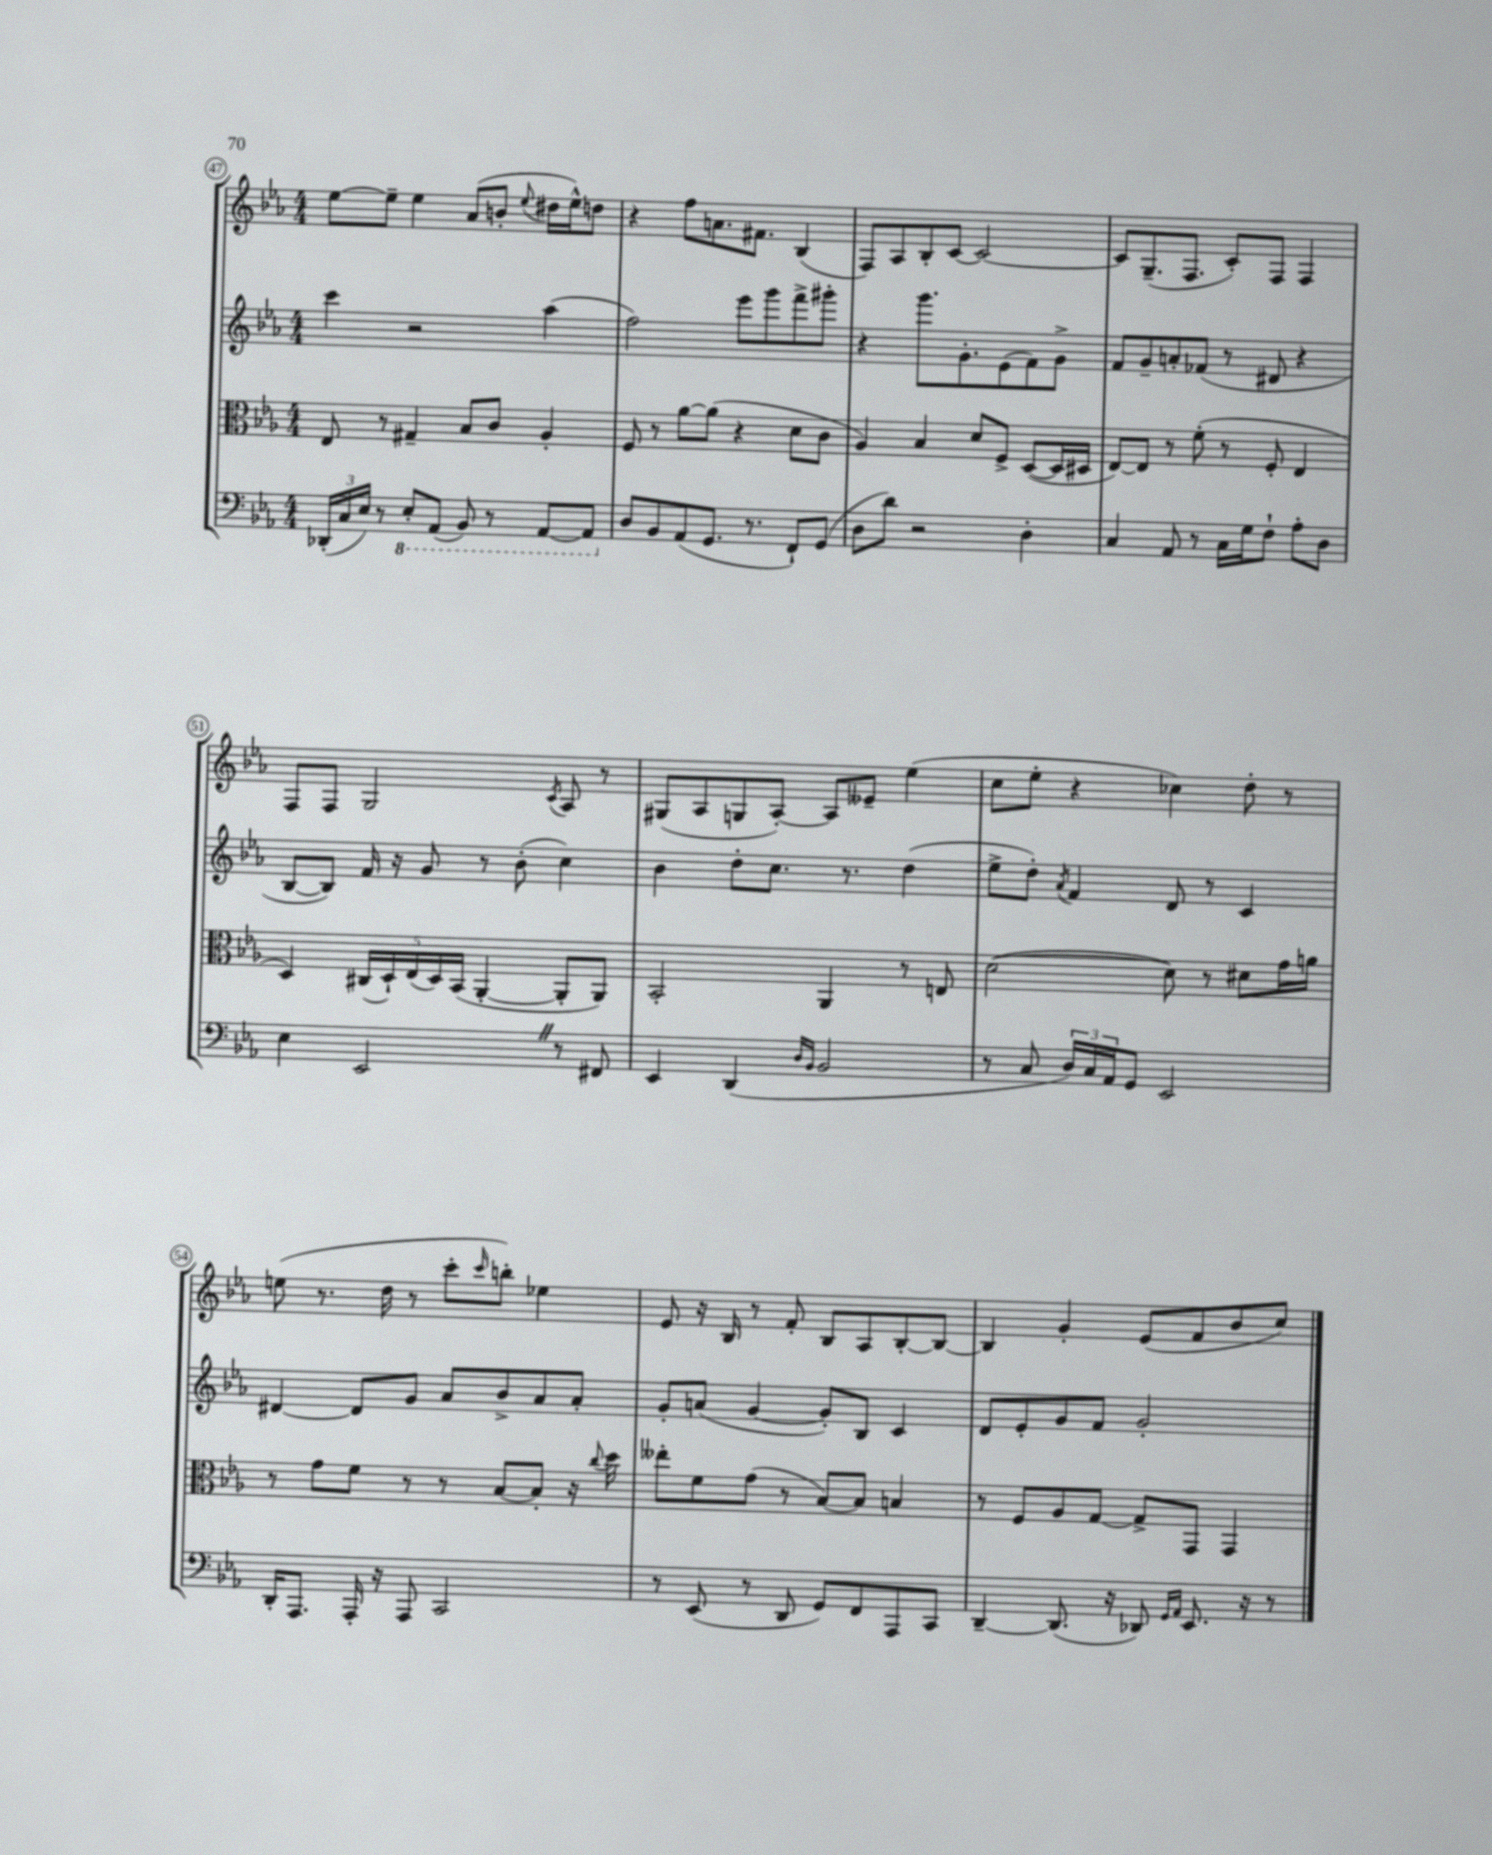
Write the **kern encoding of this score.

**kern	**kern	**kern	**kern
*part4	*part3	*part2	*part1
*staff4	*staff3	*staff2	*staff1
*clefF4	*clefC3	*clefG2	*clefG2
*k[b-e-a-]	*k[b-e-a-]	*k[b-e-a-]	*k[b-e-a-]
*M4/4	*M4/4	*M4/4	*M4/4
=47	=47	=47	=47
(24DD-X'/LL	8E-/	4ccc\	[8ee-\L
24C/	.	.	.
24E-/JJ)	.	.	.
8r	8r	.	8ee-~\J]
*8ba	*	*	*
8EE-'/L	4G#X~/	2r	4ee-\
(8AAA-/J	.	.	.
8BBB-/)	8B-/L	.	(8a-/L
8r	8c/J	.	8bn'/J
.	.	.	8qqee-/
[8AAA-/L	4A-'/	(4aa-\	16dd#X\LL
.	.	.	16ee-^^\J)
8AAA-/J]	.	.	8ddn\J
=48	=48	=48	=48
*X8ba	*	*	*
8D/L	8F/	2ff\)	4r
8BB-/	8r	.	.
(8AA-/	[8a-\L	.	8ff\L
8.GG/J	(8a-\J]	.	8.an\
.	4r	8eee-\L	.
8.r	.	.	8.f#X\J
.	.	8ggg\	.
8FF`/L)	8d\L	8fff^\	(4B-/
(8GG/J	8c\J	8ggg#X'\J	.
=49	=49	=49	=49
8D\L	4A-/)	4r	8F/L)
8d\J)	.	.	8A-/
2r	4B-/	8.ggg\L	8B-'/
.	.	.	[8c/J
.	.	8.g'\	.
.	8d/L	.	2c/_
.	8F^/J	(8e-\	.
4D'\	([8D/L	8f\)	.
.	16D/L]	8g^\J	.
.	16D#X/JJ	.	.
=50	=50	=50	=50
4C/	[8E-/L)	8f/L	8c/L]
.	8E-/J]	8g~/	(8.G~/
8AA-/	8r	8an'/	.
.	.	.	8.F/J
8r	(8f'\	(8f-X/J	.
16C\LL	8r	8r	8c'/L)
16G\J	.	.	.
8F`\J	8F'/	8d#X/	8F/J
8A-'\L	4E-/	4r	4F/
8D\J	.	.	.
!!LO:LB:g=z
=51	=51	=51	=51
4E-\	4D/)	[8B-/L	8F/L
.	.	8B-/J])	8F/J
2EE-Z/	(20C#X/LL	16f/	2G/
.	20D`/)	.	.
.	.	16r	.
.	(20E-/	.	.
.	.	8g/	.
.	20D/)	.	.
.	(20BB-/JJ	.	.
.	[4AA-'/	8r	.
.	.	(8b-'\	.
.	.	.	8qc/
8r	8AA-'/L]	4cc\)	8A-/
8FF#X/	8AA-/J)	.	8r
=52	=52	=52	=52
4EE-/	2BB-'/	4b-\	(8G#X/L
.	.	.	8A-/
(4DD/	.	8dd'\L	8Gn/
.	.	8.cc\J	[8A-'/J)
16qqD/LL	.	.	.
16qqBB-/JJ	.	.	.
2BB-/	4AA-/	.	8A-/L]
.	.	8.r	.
.	.	.	8e--X~/J
.	8r	(4dd\	(4ee-\
.	8En/	.	.
=53	=53	=53	=53
8r	([2d\	8ee-^\L	8cc\L
8C/	.	8dd'\J)	8ee-'\J
.	.	8qa-/	.
24D/LL)	.	4f/	4r
24C/	.	.	.
24AA-/J	.	.	.
8GG/J	.	.	.
2EE-/	8d\])	8d/	4cc-X\)
.	8r	8r	.
.	8d#X\L	4c/	8dd'\
.	16g\L	.	8r
.	16an\JJ	.	.
!!LO:LB:g=z
=54	=54	=54	=54
16DD'/KL	8r	[4d#X/	(8een\
8.AAA-/J	.	.	.
.	8g\L	.	8.r
16AAA-'/	8f\J	8d#/L]	.
16r	.	.	16dd\
8AAA-/	8r	8g/J	8r
2CC/	8r	8a-/L	8ccc'\L
.	.	.	16qqccc/
.	[8B-/L	8b-^/	8bbn'\J)
.	8B-'/J]	8a-/	4ee-X\
.	16r	8a-'/J	.
.	8qqcc/	.	.
.	16dd\	.	.
=55	=55	=55	=55
8r	8ee--X'\L	8g'/L	8e-/
(8EE-/	8f\	(8an/J	16r
.	.	.	16B-/
8r	(8g\J	[4g/	8r
8DD/	8r	.	8f'/
8GG/L)	[8B-/L)	8g'/L])	8B-/L
8FF/	8B-/J]	8B-/J	8A-/
8AAA-/	4Bn/	4c/	[8B-'/
8CC/J	.	.	8B-/J_
=56	=56	=56	=56
[4DD~/	8r	8d/L	4B-/]
.	8F/L	8e-'/	.
(8.DD/]	8A-/	8g/	4g'/
.	[8G/J	8f/J	.
16r	.	.	.
8DD-X/)	8G^/L]	2g'/	(8e-/L
16qqGG/LL	.	.	.
16qqAA-/JJ	.	.	.
8.EE-/	8GG/J	.	8f/
.	4GG/	.	8b-/
16r	.	.	.
8r	.	.	8cc/J)
==	==	==	==
*-	*-	*-	*-
